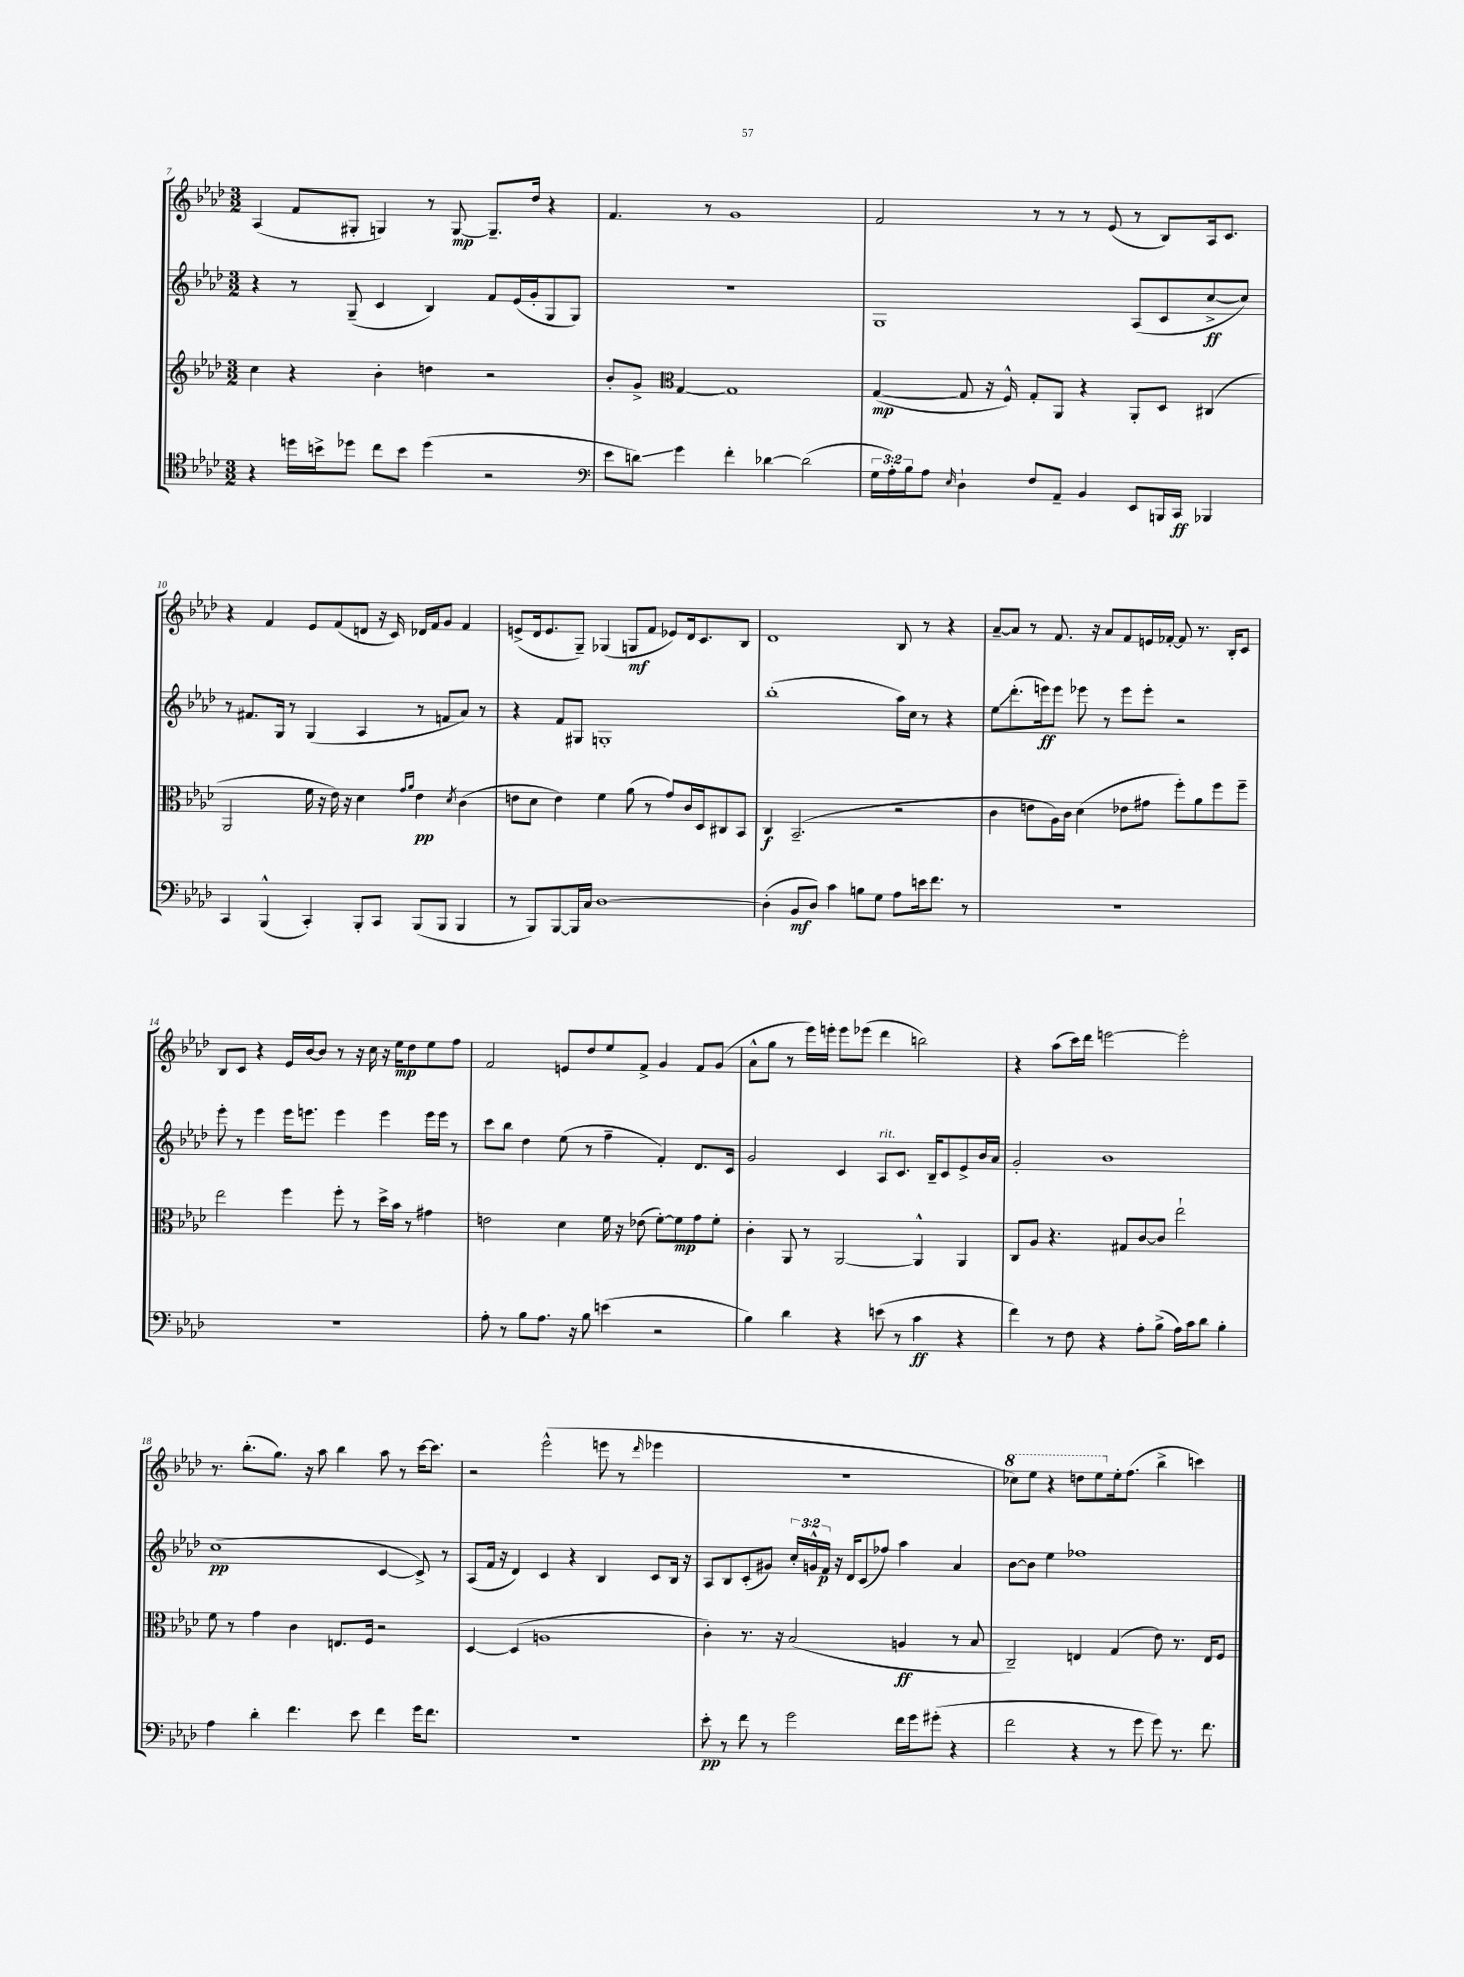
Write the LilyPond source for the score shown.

<<
\new StaffGroup <<
\new Staff = "s0" {
    \clef treble \key aes \major \numericTimeSignature \time 3/2
    aes4( f'8 gis8-. g4) r8 g8~\mp g8.-- des''16 r4 |
    f'4. r8 g'1 |
    f'2 r8 r8 r8 ees'8( r8 bes8) aes16 c'8. |
    r4 f'4 ees'8 f'8( d'8 r16 c'16) des'16 f'16 g'8 f'4 |
    e'8->( des'16 e'8. g8--) ges4( g8\mf f'8 ees'8) des'16 c'8. bes8 |
    des'1 bes8 r8 r4 |
    aes'8~-- aes'8 r8 f'8. r16 aes'8 f'8 e'16 fes'16~-. fes'8 r8. bes16-. c'8 |
    bes8 c'8 r4 ees'16 bes'16~ bes'8 r8 r16 c''16 r16 ees''16\mp des''8 ees''8 f''8 |
    f'2 e'8 des''8 ees''8 f'8-> g'4 f'8 g'8( |
    aes'8-^ g''8 r8 ees'''16) e'''16-. e'''8 ees'''8( des'''4 b''2) |
    r4 aes''8( c'''16) des'''16 e'''2~ e'''2-. |
    r8. bes''8.-.( g''8.) r16 aes''8 bes''4 aes''8 r8 c'''16~ c'''8. |
    r2 ees'''2-^( e'''8 r8 \grace { des'''16 } ees'''4 |
    R1. |
    \ottava #1 ces'''8) ees'''8 r4 d'''8 ees'''8 \ottava #0 ees''16-. f''8.( bes''4-> c'''4) \bar "|." |
}
\new Staff = "s1" {
    \clef treble \key aes \major \numericTimeSignature \time 3/2 \override Staff.TupletNumber.text = #tuplet-number::calc-fraction-text
    r4 r8 g8--( c'4 bes4) f'8 ees'16( g'16-. g8 g8) |
    R1. |
    g1 aes8( c'8 c''8~->\ff c''8) |
    r8 fis'8. g16 r8 g4( aes4 r8 f'8 aes'8) r8 |
    r4 f'8 gis8 g1-. |
    bes''1-.( aes''16) c''16 r8 r4 |
    ees''8\glissando des'''8.-.( e'''16\ff) e'''8 ees'''8 r8 ees'''8 ees'''8-. r2 |
    ees'''8-. r8 ees'''4 ees'''16 e'''8. e'''4 e'''4 e'''16 e'''16 r8 |
    c'''8 bes''8 des''4 ees''8( r8 f''4-- f'4-.) des'8. c'16 |
    g'2 c'4 aes8^\markup { \italic "rit." } c'8. bes16-- c'8 ees'8-> bes'16 aes'16 |
    g'2-. bes'1 |
    c''1\pp( c'4~ c'8->) r8 |
    aes8( f'16 r16 des'4) c'4 r4 bes4 c'8 bes16 r16 |
    aes8 bes8 c'8-.( gis'8) \tuplet 3/2 { c''16-. g'16-^ f'16\p } r16 des'16 c'8( fes''8) aes''4 aes'4 |
    bes'8~ bes'8 ees''4 fes''1 \bar "|." |
}
\new Staff = "s2" {
    \clef treble \key aes \major \numericTimeSignature \time 3/2
    c''4 r4 bes'4-. d''4 r2 |
    bes'8-. g'8-> \clef alto g4~ g1 |
    g4~\mp( g8 r16 f16-^) g8-. aes,8 r4 aes,8-. des8 cis4( |
    aes,2 f'16 r16 ees'16) r16 des'4 \grace { g'16 aes'16 } ees'4\pp \acciaccatura { des'8 } c'4( |
    e'8 des'8 e'4) f'4 aes'8( r8 g'8) c'16 des16 cis8 bes,8 |
    c4\f bes,2.--( r2 |
    c'4 e'8 aes16) c'16 des'4( ees'8 gis'8 f''8-.) aes'8 f''8 f''8-- |
    ees''2 f''4 f''8-. r8 des''16-> bes'16 r8 gis'4 |
    e'2 des'4 f'16 r16 ees'8( f'8~-.) f'8\mp g'8 f'8-. |
    c'4-. aes,8 r8 aes,2~ aes,4-^ aes,4 |
    c8 aes8 r4. gis8 c'8~ c'8 ees''2-! |
    f'8 r8 g'4 c'4 e8. f16 r2 |
    des4~ des4( a1 |
    c'4-.) r8. r16 bes2( a4\ff r8 bes8 |
    c2--) e4 g4( ees'8) r8. e16 f8 \bar "|." |
}
\new Staff = "s3" {
    \clef tenor \key aes \major \numericTimeSignature \time 3/2 \override Staff.TupletNumber.text = #tuplet-number::calc-fraction-text
    r4 d''16 b'16-> des''8 c''8 b'8 des''4( r2 |
    \clef bass ees'8 d'8\glissando) g'4 f'4-. des'4~ des'2( |
    \tuplet 3/2 { g16 aes16-.) bes16 } aes8 \grace { ees16 } des4-! f8 aes,8-- bes,4 ees,8 b,,16 c,16\ff bes,,4 |
    c,4 bes,,4-^( c,4-.) bes,,8-. c,8 bes,,8( bes,,8 bes,,4 |
    r8 bes,,8) bes,,8~ bes,,16 c16 des1~ |
    des4-.( bes,8\mf des8) c'4 b8 g8 aes8 e'16 f'8. r8 |
    R1. |
    R1. |
    aes8-. r8 bes8 aes8. r16 bes8 e'4( r2 |
    bes4) des'4 r4 e'8( r8 c'4\ff r4 |
    f'4) r8 f8 r4 aes8-. bes8->( aes16) c'16 des'8 bes4-. |
    aes4 des'4-. f'4. ees'8 f'4 g'16 f'8. |
    R1. |
    ees'8-.\pp r8 f'8 r8 g'2 f'16 g'16 gis'8-.( r4 |
    f'2 r4 r8 g'8 g'8) r8. f'8. \bar "|." |
}
>>
>>
\layout { \context { \Score currentBarNumber = #7 } }
